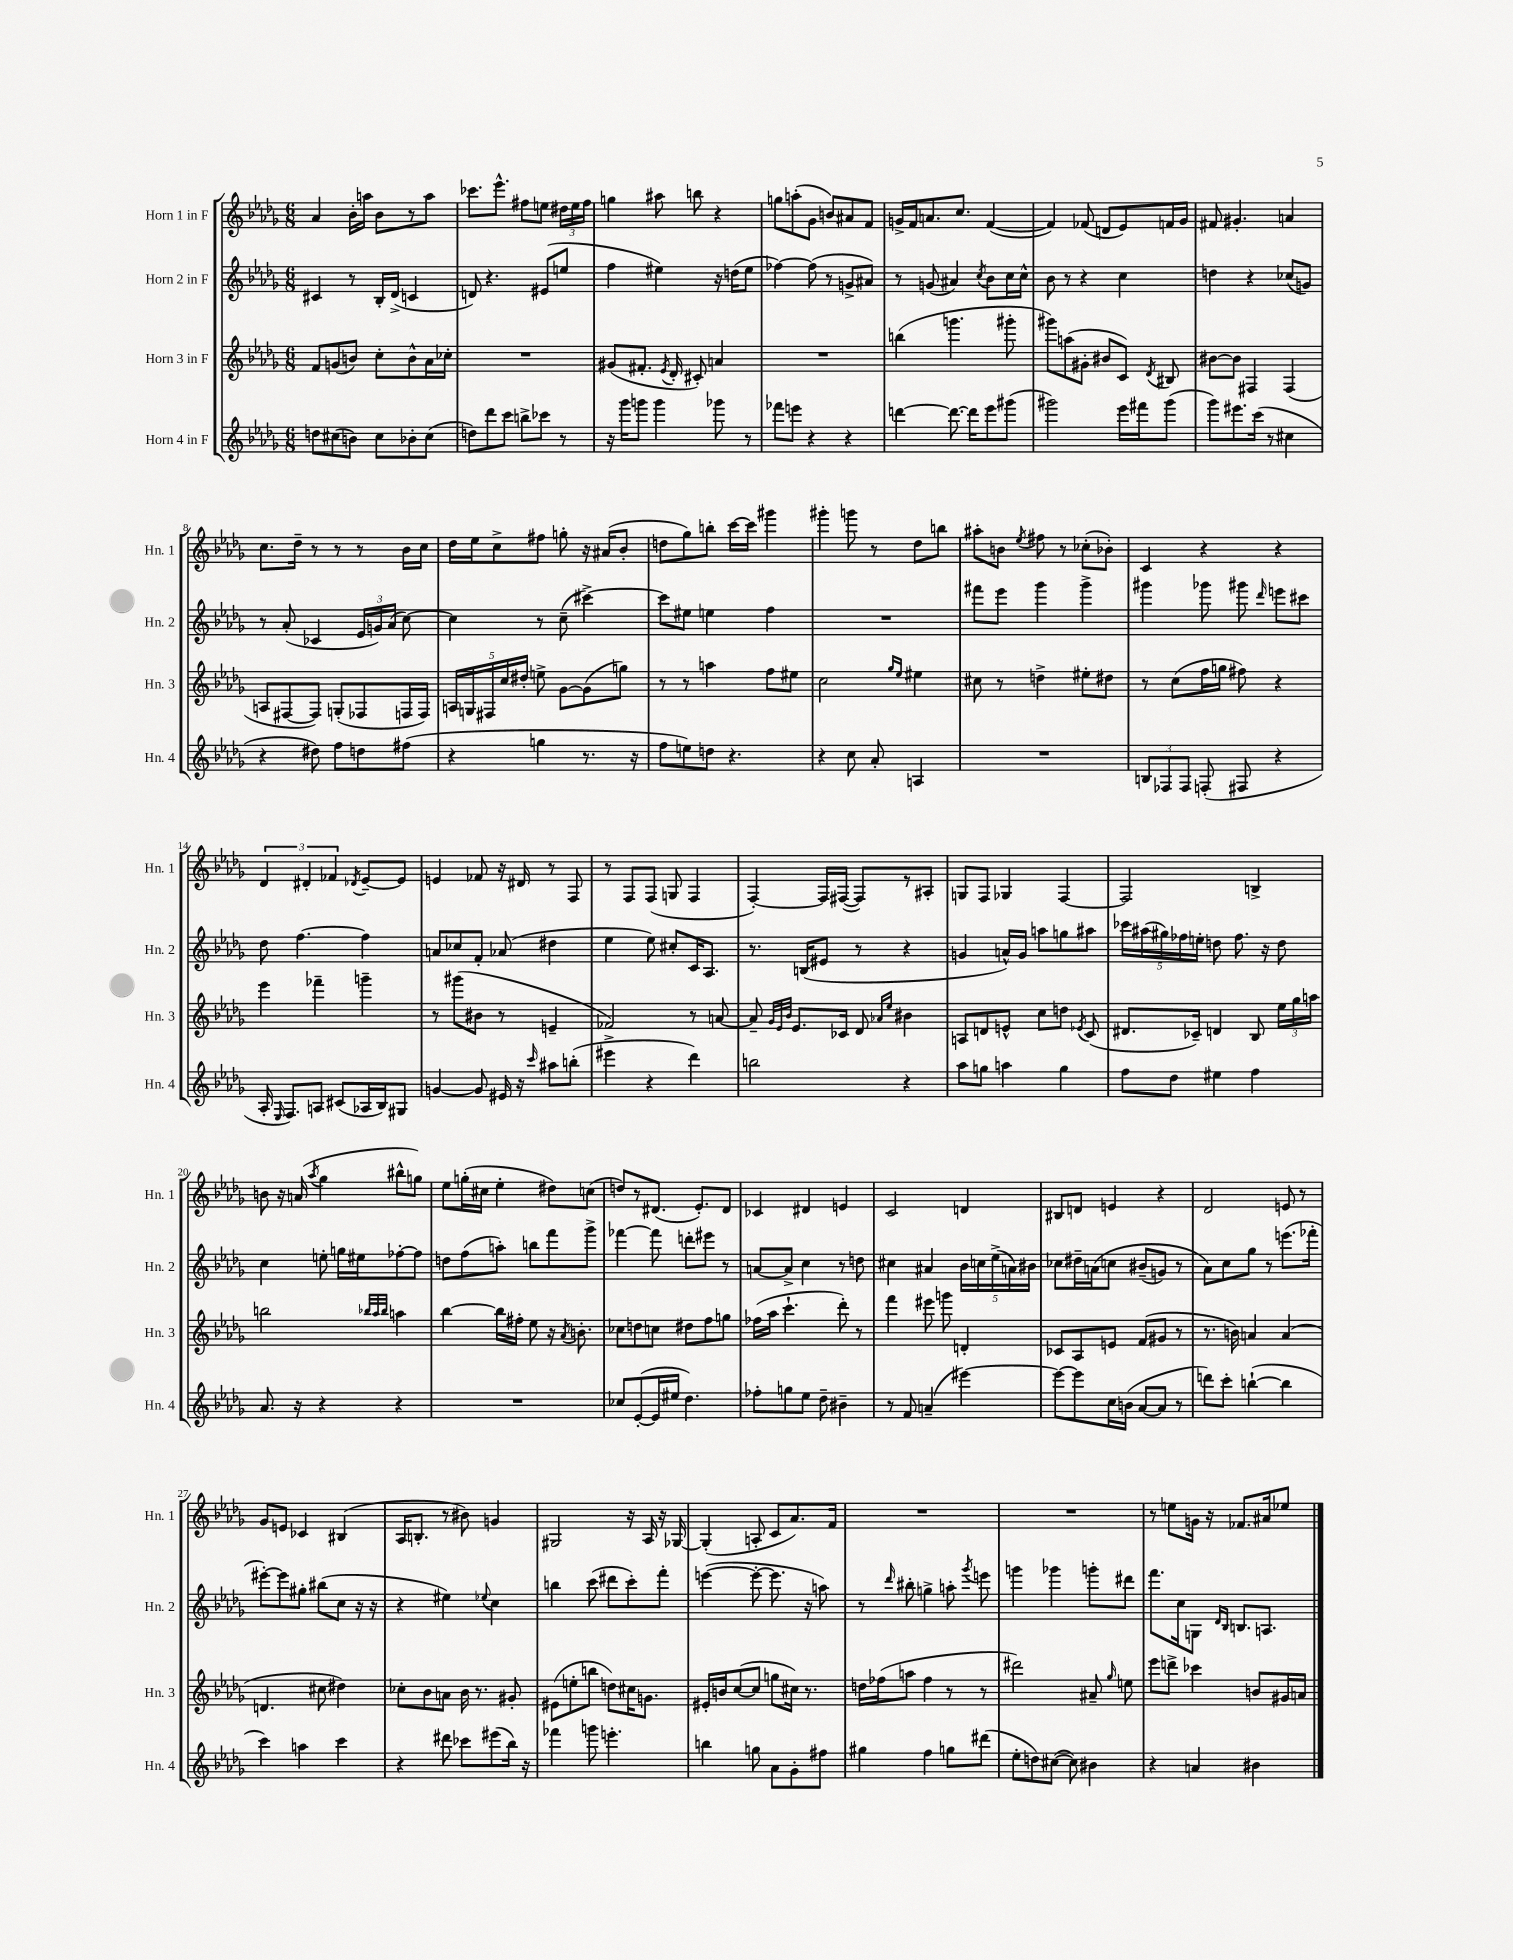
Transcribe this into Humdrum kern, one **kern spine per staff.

**kern	**kern	**kern	**kern
*staff4	*staff3	*staff2	*staff1
*clefG2	*clefG2	*clefG2	*clefG2
*k[b-e-a-d-g-]	*k[b-e-a-d-g-]	*k[b-e-a-d-g-]	*k[b-e-a-d-g-]
*M6/8	*M6/8	*M6/8	*M6/8
8dd	8f	4c#	4a-
(8cc#	(8g	.	.
8b)	8b)	8r	16b-'
.	.	.	16aa
8cc#	8cc'	16B-'	8b-
.	.	(16d-^	.
8b-'	8b^^	4c	8r
(8cc#	16a-	.	8aa
.	16cc-'	.	.
=	=	=	=
8dd)	2.r	8d)	8.ccc-
8ddd-	.	4.r	.
.	.	.	8.eee-^^
8ccc	.	.	.
8bb^	.	.	8ff#
8ccc-	.	(8e#	8ee
8r	.	8ee	24dd#
.	.	.	24ee
.	.	.	24ff#
=	=	=	=
16r	(8g#	4ff	4gg
16ggg-	.	.	.
8ggg	8.f#'	.	.
4ggg	.	4ee#)	8aa#
.	8qe-	.	.
.	16d-'	.	.
.	8c#')	.	8bb
8ggg-	4a	16r	4r
.	.	(16dd	.
8r	.	8ee#	.
=	=	=	=
8fff-	2.r	[4ff-)	8gg
8eee	.	.	(8aa'
4r	.	(8ff-]	8g-
.	.	8r	8b)
4r	.	8g^	8a#
.	.	8a#)	8f
=	=	=	=
[4ddd	(4bb	8r	16g^
.	.	.	16f
.	.	(8g	8.a
8.ddd_	4.ggg	4a#)	.
.	.	.	8.cc
16ddd]	.	.	.
.	.	8qcc	.
8eee-	.	8b-	([4f
(8ggg#	8ggg#'	16cc	.
.	.	16cc^^	.
=	=	=	=
2ggg#)	8ggg#)	8b-	4f])
.	(8aa	8r	.
.	8g#'	4r	(8f-
.	8b#	.	8d
16eee-	8c)	4cc	8e-)
16fff#	.	.	.
.	8qd-	.	.
(8ggg#	8B#	.	16f
.	.	.	16g-
=	=	=	=
8ggg-)	[8b#	4dd	8f#
8.eee#	8b#]	.	4.g#'
.	4F#	4r	.
(16ccc	.	.	.
8r	.	.	.
4cc#	(4F#	(8cc-	4a
.	.	8g)	.
=	=	=	=
4r	8A	8r	8.cc
.	[8F#	(8a-'	.
.	.	.	16dd-~
8dd#)	8F#])	4c-	8r
8ff	(8G'	.	8r
8dd	8F-	24e-	8r
.	.	24g)	.
.	.	(24a-	.
(8ff#	16F	[8cc)	16b-
.	16F)	.	16cc
=	=	=	=
4r	20A	4cc]	16dd-
.	20G	.	.
.	.	.	16ee-
.	20F#	.	.
.	.	.	8cc^
.	20cc	.	.
.	20dd#'	.	.
4gg	8ee^	8r	8ff#
.	[8g-	(8cc~	8gg'
8.r	(8g-]	[4ccc#^)	16r
.	.	.	(16a#
.	8gg)	.	8b-'
16r	.	.	.
=	=	=	=
8ff	8r	8ccc#]	8dd
8ee)	8r	8ee#	8gg-)
8dd	4aa	4ee	8bb'
4.r	.	.	[16ccc
.	.	.	16ccc]
.	8ff	4ff	4ggg#
.	8ee#	.	.
=	=	=	=
4r	2cc	2.r	4ggg#'
8cc	.	.	8ggg
8a-'	.	.	8r
.	16qqgg-	.	.
.	16qqee-	.	.
4A	4ee#	.	8dd-
.	.	.	8bb
=	=	=	=
2.r	8cc#	8fff#	8aa#'
.	8r	8eee-	8b
.	.	.	8qee-
.	4dd^	4ggg-	8ff#
.	.	.	8r
.	8ee#'	4ggg-^	(8cc-'
.	8dd#	.	8b-')
=	=	=	=
12B	8r	4ggg#	4c
12F-	.	.	.
.	(8cc	.	.
12F-	.	.	.
(8F'	16ff	8ggg-	4r
.	16gg	.	.
8F#	8ff#)	8ggg#	.
.	.	16qqddd-	.
4r	4r	8eee	4r
.	.	8ccc#	.
=	=	=	=
16A-'	4eee-	8dd-	6d-
16qqE-	.	.	.
8.F)	.	.	.
.	.	[4.ff	.
.	.	.	6d#'
8A	4fff-~	.	.
.	.	.	6f-
(8c#	.	.	.
.	.	.	8qd-
16A-	4ggg~	4ff]	[8e-~
16B-)	.	.	.
8G#	.	.	8e-]
=	=	=	=
[4g	8r	8a	4e
.	(8ggg#	8cc-	.
8g]	8b#	8f'	8f-
16e#	8r	(8a-	16r
16r	.	.	16d#
16qqccc	.	.	.
8aa#	4e~	4dd#	8r
(8bb'	.	.	8F
=	=	=	=
4eee#^	2f-)	4ee-	8r
.	.	.	8F
4r	.	8ee-)	(8F
.	.	8cc#'	8G
4ddd-)	8r	16c	4F
.	.	8.A-	.
.	[8a	.	.
=	=	=	=
2bb	8a~]	8.r	[4F')
.	32qqg-	.	.
.	32qqe-	.	.
.	32qqb-	.	.
.	8.e-	.	.
.	.	(16B	.
.	.	8e#	16F]
.	16c-	.	([16F#
.	8d-	8r	8F#])
.	16qqa-	.	.
.	16qqee-	.	.
4r	4b#	4r	8r
.	.	.	8A#'
=	=	=	=
8aa-	8A	4g	8G
8gg	8d	.	8F
4aa	8e^^	16a^^)	4G-
.	.	16g	.
.	8cc	8aa	.
4gg	8dd	8gg	[4F
.	8qe-	.	.
.	(8c	8aa#	.
=	=	=	=
8ff	8.d#	20ccc-	2F]
.	.	(20aa#	.
.	.	20gg#)	.
8dd-	.	.	.
.	.	20ff-	.
.	16c-~)	.	.
.	.	20ee'	.
4ee#	4d	8dd	.
.	.	8.ff-	.
4ff	8B-	.	4B^
.	.	16r	.
.	24ee-	8dd	.
.	24gg-	.	.
.	24aa	.	.
=	=	=	=
8.a-	2bb	4cc	8b
.	.	.	16r
16r	.	.	(16a
.	.	.	8qaa-
4r	.	8ee'	4gg-
.	.	16gg	.
.	.	16ee#	.
.	32qqbb-	.	.
.	32qqaa-	.	.
.	32qqbb-	.	.
4r	4aa	[8ff-'	8bb#^^
.	.	8ff-]	8gg)
=	=	=	=
2.r	[4bb-	8dd	8ee-
.	.	(8ff	(16gg'
.	.	.	16cc#
.	16bb-]	8aa')	4ee-'
.	16ff#'	.	.
.	8ee-	8bb	.
.	16r	8fff	8dd#)
.	8qa-	.	.
.	8.b'	.	.
.	.	8ggg-^	(8cc
=	=	=	=
8cc-	8cc-	[4fff-	8dd)
([8e-'	8dd	.	8r
16e-]	8cc	8fff-]	(8.d#
16ee#	.	.	.
4.dd-)	8dd#	8ddd'	.
.	.	.	8.e-')
.	8ff	8eee#	.
.	8gg	8r	8d#
=	=	=	=
8ff-'	(16ff-	[8a	4c-
.	16aa-	.	.
8gg	4.ccc`	8a^]	.
8ee-	.	4cc	4d#
8dd-~	.	.	.
4b#~	8ddd-')	8r	4e
.	8r	8dd	.
=	=	=	=
8r	4fff	4cc#	2c
8f	.	.	.
(4a~	8eee#	4a#	.
.	8ggg	.	.
[4eee#)	4d'	20b-	4d
.	.	20cc	.
.	.	(20ee-^	.
.	.	20a)	.
.	.	20b#	.
=	=	=	=
8eee#_	8c-	8cc-	8B#
8eee#]	8A-	16dd#~	8d
.	.	&(16a	.
16cc	8e	8cc	4e
(16b	.	.	.
[8a-	(8f	(8b#~	.
8a-]	8g#	8g)	4r
8r	8r	8r	.
=	=	=	=
8ddd)	8.r	8a-&)	2d-
8ccc'	.	8cc	.
.	16b)	.	.
([4bb`	4a	8gg-	.
.	.	8r	.
4bb]	(4a	(8.eee	8e
.	.	.	8r
.	.	16fff-'	.
=	=	=	=
4ccc)	4.d	[8eee#')	8g-
.	.	8eee#]	8e
4aa	.	8gg#'	4c-
.	8cc#	(8bb#	.
4ccc	4dd#)	8cc	(4B#
.	.	16r	.
.	.	16r	.
=	=	=	=
4r	8cc-'	4r	16A-
.	.	.	8.B'
.	8b-	.	.
8ddd#	8a	4ee#)	8r
8ccc-	16b-	.	8b#)
.	8.r	.	.
.	.	8qqee-	.
(8eee#	.	4cc	4g
16bb-)	8g#'	.	.
16r	.	.	.
=	=	=	=
4fff-	(8e#	4bb	2G#
.	8ee'	.	.
8ggg	8bb	(8ccc	.
4.eee'	8dd)	8ddd#	.
.	16cc#	8ccc')	16r
.	8.g	.	16A-
.	.	8fff'	16r
.	.	.	[16G-
=	=	=	=
4bb	16e#'	([4eee	(4G-']
.	16b	.	.
.	([8cc	.	.
8gg	8cc]	8eee'_	8A'
8a-	8gg	8.eee]	8c
8g-'	16cc#)	.	8.a-)
.	8.r	16r	.
8ff#	.	8aa)	.
.	.	.	16f
=	=	=	=
4gg#	16dd	8r	2.r
.	(16ff-	.	.
.	.	16qqddd-	.
.	8aa	8bb#'	.
4ff	4ff-	4gg^	.
8gg	8r	8aa'	.
.	.	8qggg-	.
(8ddd#	8r	8eee	.
=	=	=	=
8ee-'	2ddd#)	4ggg	2.r
8dd)	.	.	.
([8cc#	.	4ggg-	.
8cc#])	.	.	.
4b#	8a#~	8ggg'	.
.	16qqgg-	.	.
.	8ee	8ddd#	.
=	=	=	=
4r	8eee-	8.fff	8r
.	8ddd^	.	8ee
.	.	16cc	.
4a	4ccc-	8G	16g
.	.	.	16r
.	.	16qqd-	.
.	.	16qqB-	.
.	.	8.B	8.f-
4b#	8b	.	.
.	.	8.A	16a#
.	16g#	.	8ee-
.	16a	.	.
==	==	==	==
*-	*-	*-	*-
